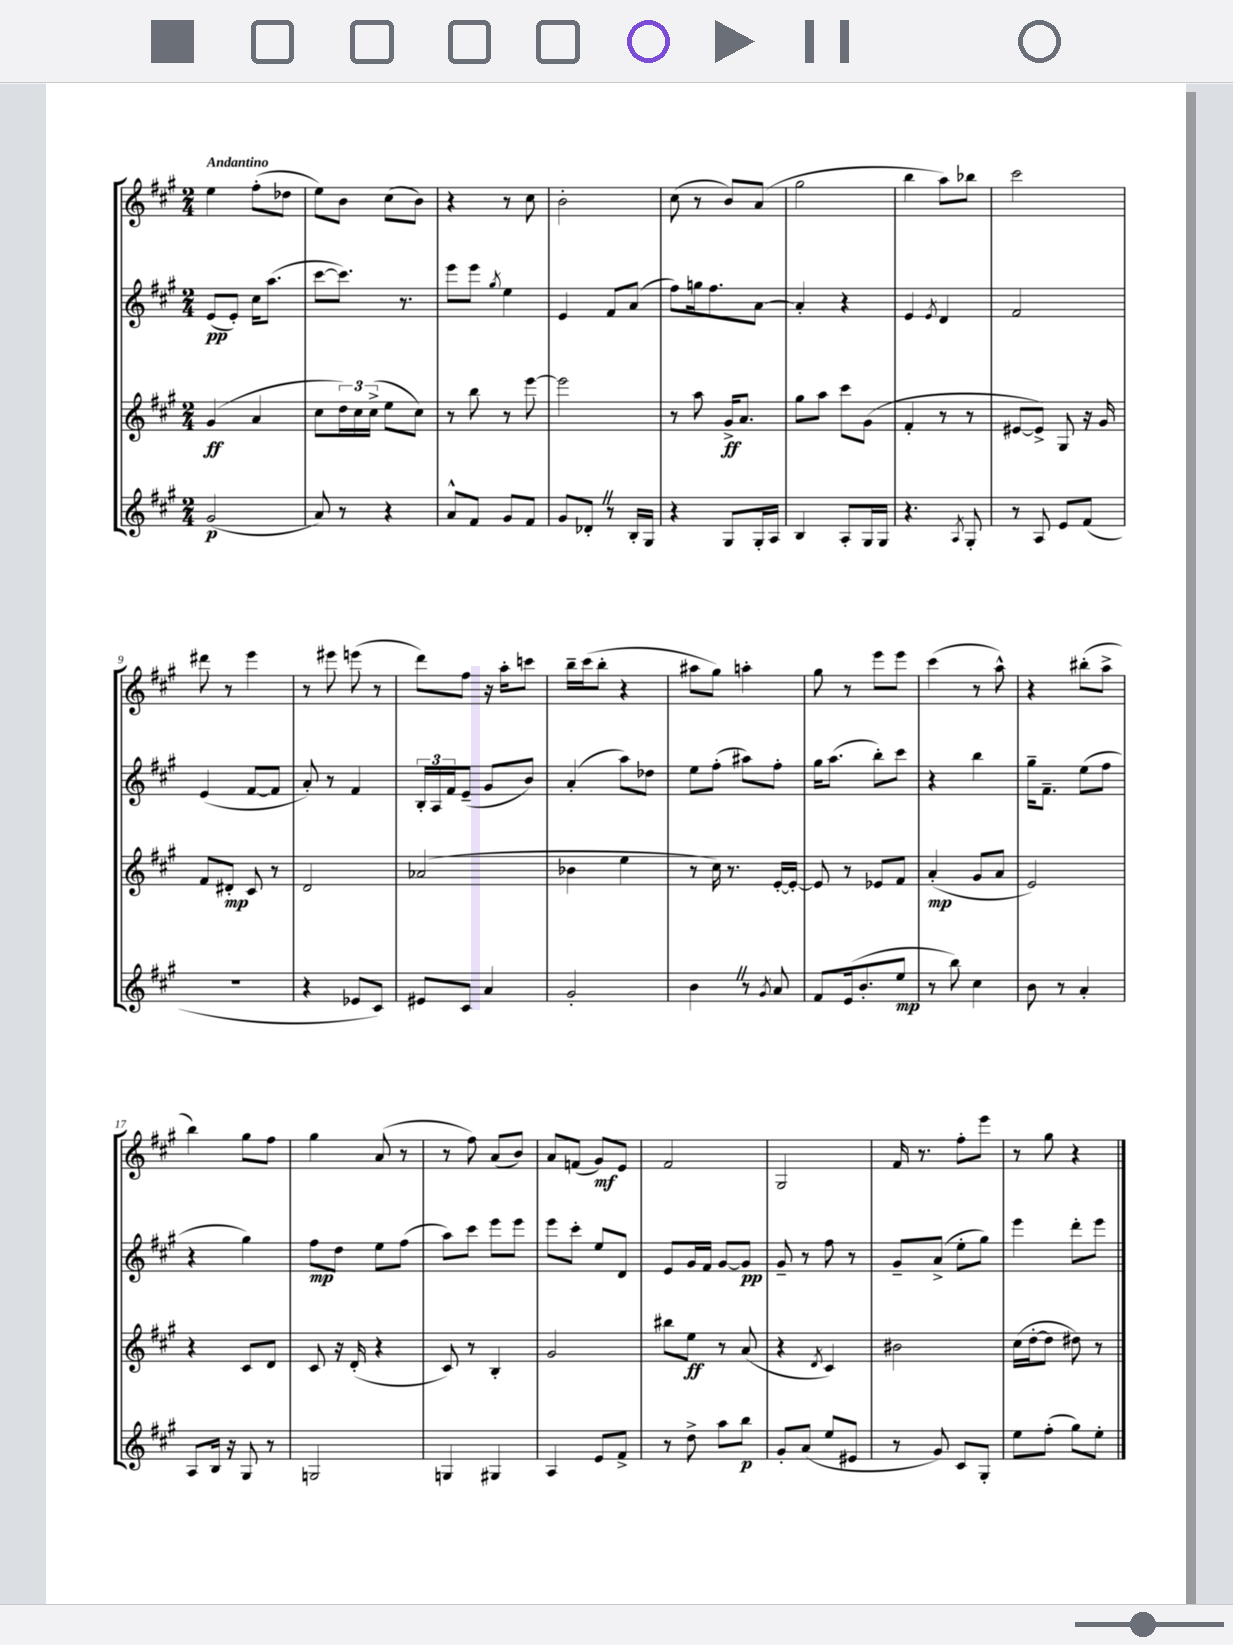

**kern	**kern	**kern	**kern
*staff4	*staff3	*staff2	*staff1
*clefG2	*clefG2	*clefG2	*clefG2
*k[f#c#g#]	*k[f#c#g#]	*k[f#c#g#]	*k[f#c#g#]
*M2/4	*M2/4	*M2/4	*M2/4
(2g#	(4g#	(8e	4ee
.	.	8e')	.
.	4a	16cc#	(8ff#'
.	.	(8.aa	.
.	.	.	8dd-
=	=	=	=
8a)	8cc#	[8ccc#	8ee)
8r	24dd)	8.ccc#])	8b
.	24cc#	.	.
.	(24cc#^	.	.
4r	8ee	.	(8cc#
.	.	8.r	.
.	8cc#)	.	8b)
=	=	=	=
8a^^	8r	8eee	4r
8f#	8bb	8eee	.
.	.	8qgg#	.
8g#	8r	4ee	8r
8f#	[8eee	.	8cc#
=	=	=	=
8g#	2eee]	4e	2b'
8d-'	.	.	.
8r	.	8f#	.
16B'	.	(8a	.
16G#	.	.	.
=	=	=	=
4r	8r	8ff#)	(8cc#
.	8aa	16gg	8r
.	.	8.ff#	.
8G#	16g#^	.	8b)
.	8.a	.	.
16G#'	.	[8a	(8a
16A	.	.	.
=	=	=	=
4B	8gg#	4a']	2gg#
.	8aa	.	.
8A'	8ccc#	4r	.
16G#	(8g#	.	.
16G#	.	.	.
=	=	=	=
4.r	4f#'	4e	4bb
.	.	8qe	.
.	8r	4d	8aa)
8qA	.	.	.
8G#'	8r	.	8bb-
=	=	=	=
8r	[8e#	2f#	2ccc#
8A	8e#^])	.	.
8e	8G#	.	.
(8f#	16r	.	.
.	16g#	.	.
=	=	=	=
2r	8f#	(4e	8ddd#
.	8d#'	.	8r
.	8c#	[8f#	4eee
.	8r	8f#]	.
=	=	=	=
4r	2d	8a')	8r
.	.	8r	8eee#
8e-	.	4f#	(8eee
8c#)	.	.	8r
=	=	=	=
8e#	(2a-	24B'	8ddd)
.	.	24A	.
.	.	24f#	.
8c#	.	(8e~	8ff#
4a	.	8g#	16r
.	.	.	16aa'
.	.	8b)	8ccc
=	=	=	=
2g#'	4b-	(4a'	16bb~
.	.	.	(16ccc#
.	.	.	8bb'
.	4ee	8aa)	4r
.	.	8dd-	.
=	=	=	=
4b	8r	8ee	8aa#
.	16cc#)	(8ff#'	8gg#)
.	8.r	.	.
8r	.	8aa#)	4aa'
8qg#	.	.	.
8a	[16e'	8ff#'	.
.	16e'_	.	.
=	=	=	=
8f#	8e]	16gg#	8gg#
.	.	(8.aa	.
(16e	8r	.	8r
8.b'	.	.	.
.	8e-	8bb')	8eee
8ee	8f#	8ccc#	8eee
=	=	=	=
8r	(4a'	4r	(4ccc#
8bb)	.	.	.
4cc#	8g#	4bb	8r
.	8a	.	8aa^^)
=	=	=	=
8b	2e)	16gg#~	4r
.	.	8.f#~	.
8r	.	.	.
4a'	.	(8ee	(8bb#'
.	.	8ff#	8aa^
=	=	=	=
8A	4r	4r	4bb)
16B	.	.	.
16r	.	.	.
8G#	8c#	4gg#)	8gg#
8r	8d	.	8ff#
=	=	=	=
2G	8c#	8ff#	4gg#
.	16r	8dd	.
.	(16d'	.	.
.	4r	8ee	(8a
.	.	(8ff#	8r
=	=	=	=
4G	8c#)	8aa)	8r
.	8r	8ccc#	8ff#)
4G#	4B'	8eee	(8a
.	.	8eee	8b)
=	=	=	=
4A	2g#	8eee	8a
.	.	8ccc#'	(8f
8e	.	8ee	8g#)
8f#^	.	8d	8e
=	=	=	=
8r	8bb#	8e	2f#
8dd^	8ee	16g#	.
.	.	16f#	.
8aa	8r	[8g#	.
8bb	(8a	8g#]	.
=	=	=	=
8g#'	4r	8g#~	2G#
(8a	.	8r	.
.	8qd	.	.
8ee	4c#)	8ff#	.
8e#	.	8r	.
=	=	=	=
8r	2b#	8g#~	16f#
.	.	.	8.r
8g#)	.	(8a^	.
8c#	.	8ee'	8ff#'
8G#'	.	8gg#)	8eee
=	=	=	=
8ee	(16cc#	4eee	8r
.	[16dd'	.	.
(8ff#'	8dd]	.	8gg#
8gg#)	8dd#)	8ddd'	4r
8ee'	8r	8eee	.
==	==	==	==
*-	*-	*-	*-
